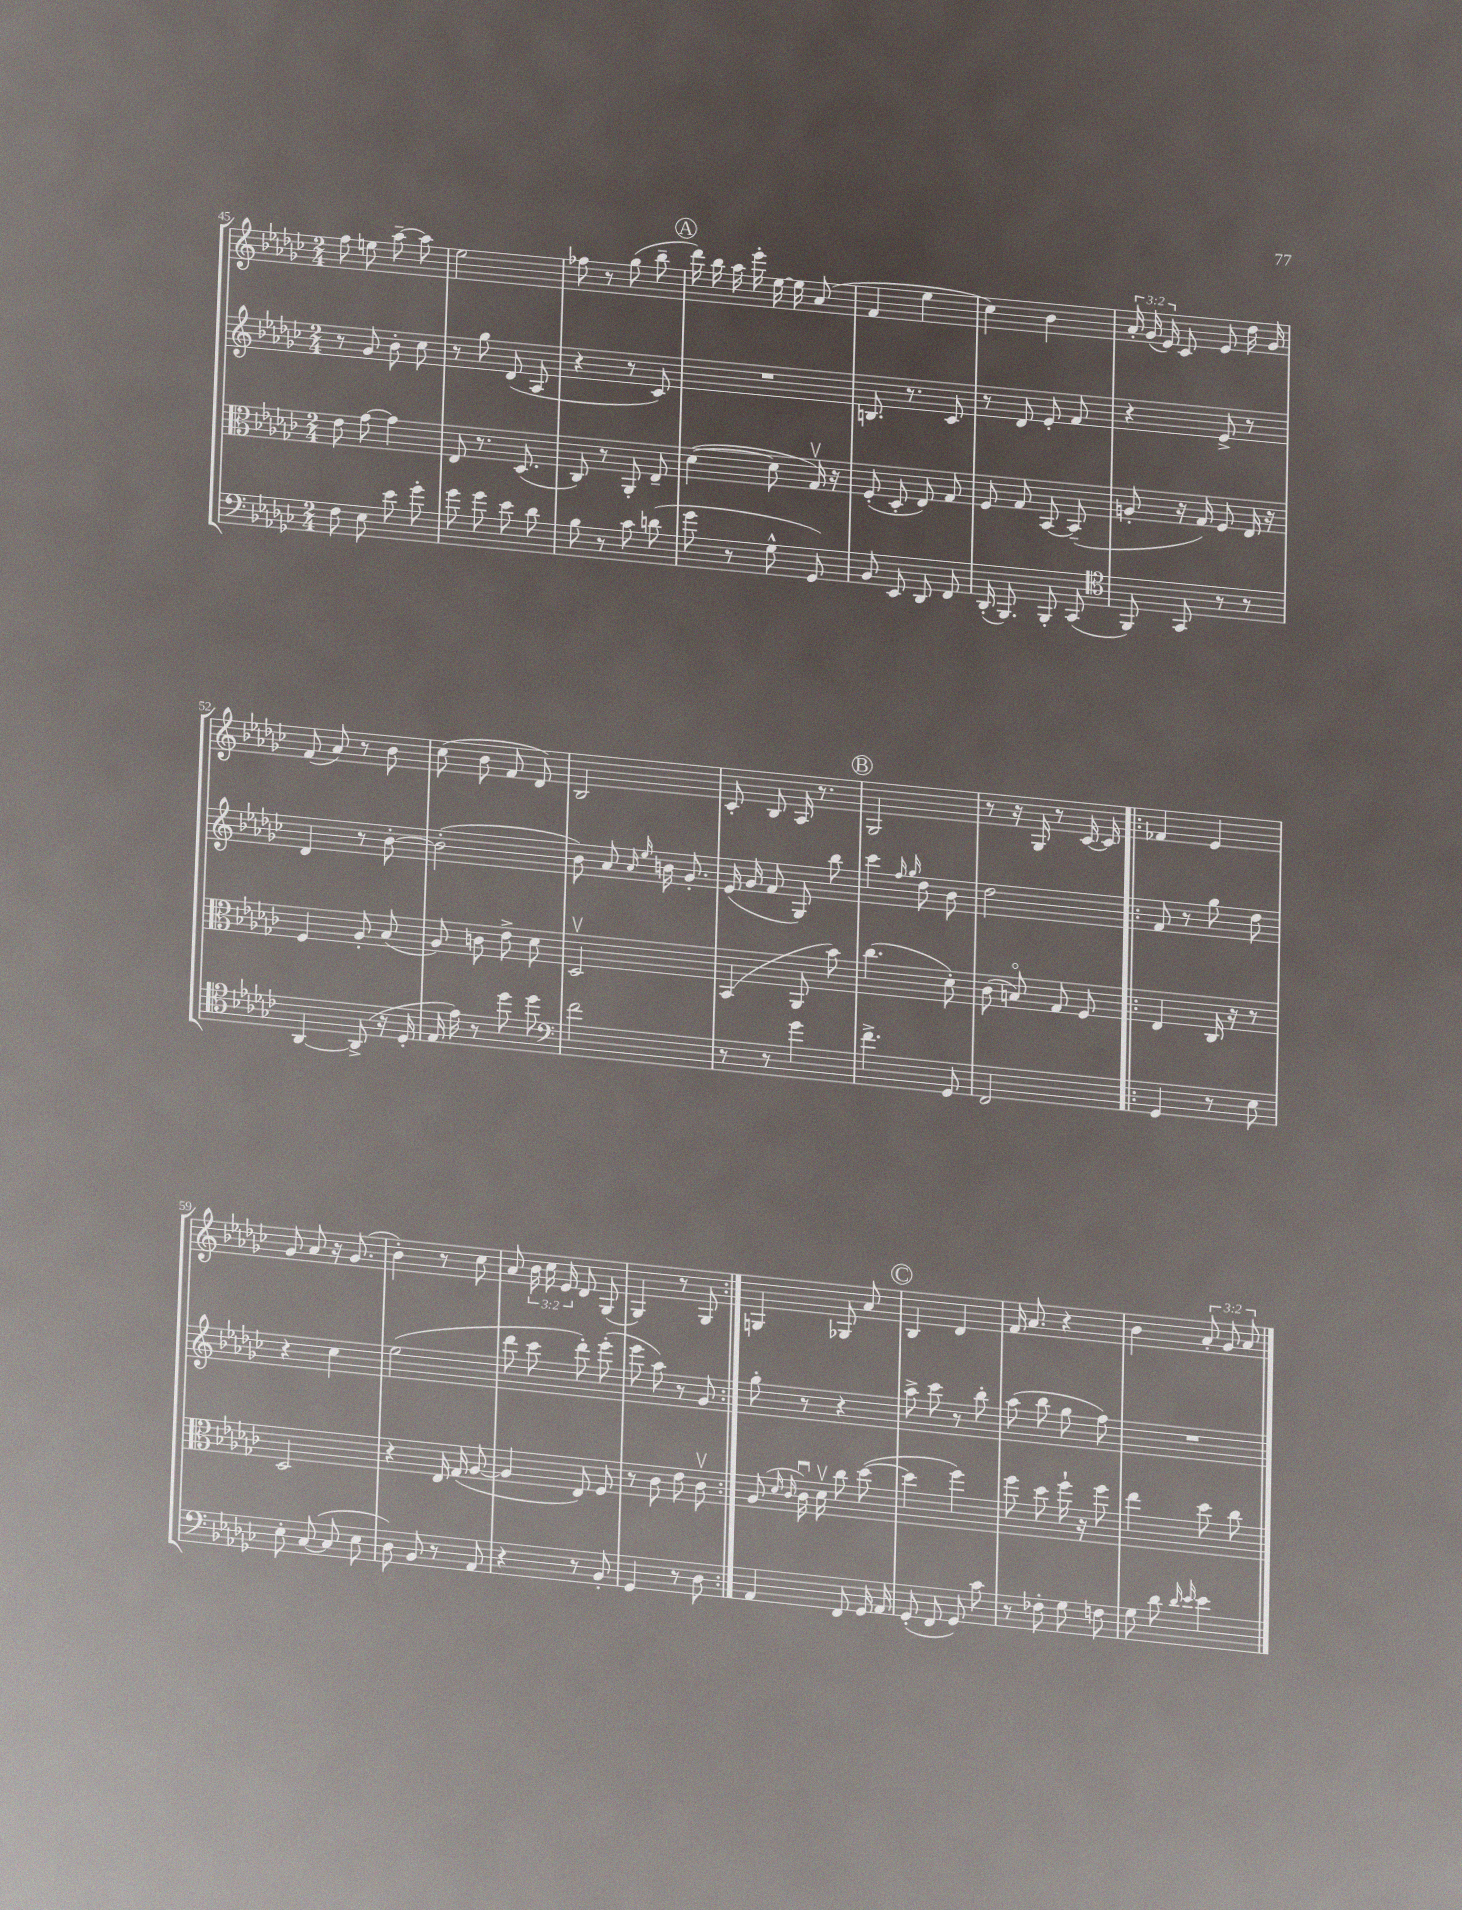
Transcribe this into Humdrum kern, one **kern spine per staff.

**kern	**kern	**kern	**kern
*part4	*part3	*part2	*part1
*staff4	*staff3	*staff2	*staff1
*clefF4	*clefC3	*clefG2	*clefG2
*k[b-e-a-d-g-c-]	*k[b-e-a-d-g-c-]	*k[b-e-a-d-g-c-]	*k[b-e-a-d-g-c-]
*M2/4	*M2/4	*M2/4	*M2/4
=45	=45	=45	=45
8F\	8e-\	8r	8ff\
8E-\	[8g-\	8g-/	8een\
8e-\	4g-\]	8b-'\	[8aa-~\
8g-'\	.	8cc-\	8aa-\]
=46	=46	=46	=46
8g-\	8E-/	8r	2ee-\
8g-\	8.r	8gg-\	.
8e-\	.	(8d-/	.
.	(8.D-/	.	.
8d-\	.	8A-/	.
=47	=47	=47	=47
8B-\	8C-/)	4r	8ff-X\
8r	8r	.	8r
8c-\	8AA-'/	8r	(8gg-\
(8dn\	8E-~/	8c-/)	8bb-~\
!!LO:REH:place=s1:t=A
=48	=48	=48	=48
8g-\	([4d-\	2r	16ddd-\)
.	.	.	16bb-\
8r	.	.	16aa-\
.	.	.	16eee-'\
8G-^^\	8d-\]	.	[16ee-\
.	.	.	16ee-\]
8GG-/)	16G-v/)	.	(8a-/
.	16r	.	.
=49	=49	=49	=49
8BB-/	(8F'/	8.Bn/	4f/
8EE-/	8D-'/	.	.
.	.	8.r	.
8DD-/	8E-/)	.	4ee-\
8FF/	8G-/	8c-/	.
=50	=50	=50	=50
(16DD-'/	8F/	8r	4cc-\)
8.BBB-/)	.	.	.
.	8G-/	8d-/	.
8BBB-'/	[8BB-/	8e-'/	4b-\
(8CC-/	(8BB-~/]	8f/	.
=51	=51	=51	=51
*clefC4	*	*	*
8FF/)	8An'/	4r	24a-'/
.	.	.	(24g-/
.	.	.	24e-/)
8GG-/	16r	.	8c-/
.	16G-/)	.	.
8r	8F/	8e-^/	8e-/
8r	16E-/	8r	16dd-\
.	16r	.	16g-/
!!LO:LB:g=z
=52	=52	=52	=52
[4AA-/	4F/	4d-/	(8f/
.	.	.	8a-/)
(8AA-^/]	8A-'/	8r	8r
16r	(8B-/	[8b-'\	8b-\
16D-'/	.	.	.
=53	=53	=53	=53
16E-/	8A-/)	(2b-'\]	(8cc-\
16e-\)	.	.	.
8r	8cn\	.	8b-\
8dd-\	8e-^\	.	8f/
8dd-\	8d-\	.	8d-/)
=54	=54	=54	=54
*clefF4	*	*	*
2f\	2D-v/	8b-\)	2B-/
.	.	8a-/	.
.	.	16qqa-/	.
.	.	16qqee-/	.
.	.	16bn\	.
.	.	8.g-'/	.
=55	=55	=55	=55
8r	(4BB-/	(16e-/	8c-'/
.	.	16g-/	.
8r	.	8f/	8B-/
4g-\	8AA-/	8G-/)	16A-/
.	.	.	8.r
.	8b-\)	8bb-\	.
!!LO:REH:place=s1:t=B
=56	=56	=56	=56
4.f^\	(4.cc-\	4ccc-\	2G-/
.	.	16qqff/	.
.	.	16qqgg-/	.
.	.	8dd-\	.
8GG-/	8d-'\)	8b-\	.
=57	=57	=57	=57
2FF/	(8c-\	2dd-\	8r
.	8Bn/)	.	16r
.	.	.	16G-/
.	8G-/	.	8r
.	8F/	.	[16c-/
.	.	.	16c-/]
=58!|:	=58!|:	=58!|:	=58!|:
4GG-/	4E-/	8f/	4f-X/
.	.	8r	.
8r	16C-/	8gg-\	4e-/
.	16r	.	.
8E-\	8r	8dd-\	.
!!LO:LB:g=z
=59	=59	=59	=59
8E-'\	2D-/	4r	8g-/
([8C-/	.	.	8a-/
8C-/]	.	4cc-\	16r
.	.	.	(8.g-/
8E-\	.	.	.
=60	=60	=60	=60
8D-\)	4r	(2ee-\	4b-'\)
8BB-/	.	.	.
8r	16E-/	.	8r
.	(16G-/	.	.
8AA-/	[8A-/	.	8cc-\
=61	=61	=61	=61
4r	4A-/]	8ddd-\	8a-/
.	.	8ccc-\	24b-\
.	.	.	24cc-\
.	.	.	24e-/
8r	8E-/)	8ddd-'\)	8d-/
8BB-'/	8F/	(8eee-'\	(8G-/
=62	=62	=62	=62
4GG-/	8r	8eee-\	4G-/)
.	8c-\	8aa-\)	.
8r	8e-\	8r	8r
8D-\	8c-v\	8g-/	8G-/
=63:|!	=63:|!	=63:|!	=63:|!
4AA-/	(8A-/	8gg-'\	4Gn/
.	16qqd-/	.	.
.	16qqc-/	.	.
.	16c-u\)	8r	.
.	16d-v\	.	.
8FF/	8cc-\	4r	8G-X/
16GG-/	([8dd-\	.	8a-/
16AA-/	.	.	.
!!LO:REH:place=s1:t=C
=64	=64	=64	=64
(8GG-'/	4dd-\]	8aa-^\	4B-/
8FF/	.	8ccc-\	.
8GG-/)	4ff\)	8r	4d-/
8c-\	.	8bb-'\	.
=65	=65	=65	=65
8r	8ff\	(8aa-\	16f/
.	.	.	8.a-/
8F-X'\	8dd-\	8bb-\	.
8G-\	16ff`\	8gg-\	4r
.	16r	.	.
8Fn\	8ff\	8ff\)	.
=66	=66	=66	=66
8G-\	4ee-\	2r	4b-\
8d-\	.	.	.
16qqd-/	.	.	.
16qqe-/	.	.	.
4e-\	8dd-\	.	12a-'/
.	.	.	12g-/
.	8cc-\	.	.
.	.	.	12a-/
==	==	==	==
*-	*-	*-	*-
